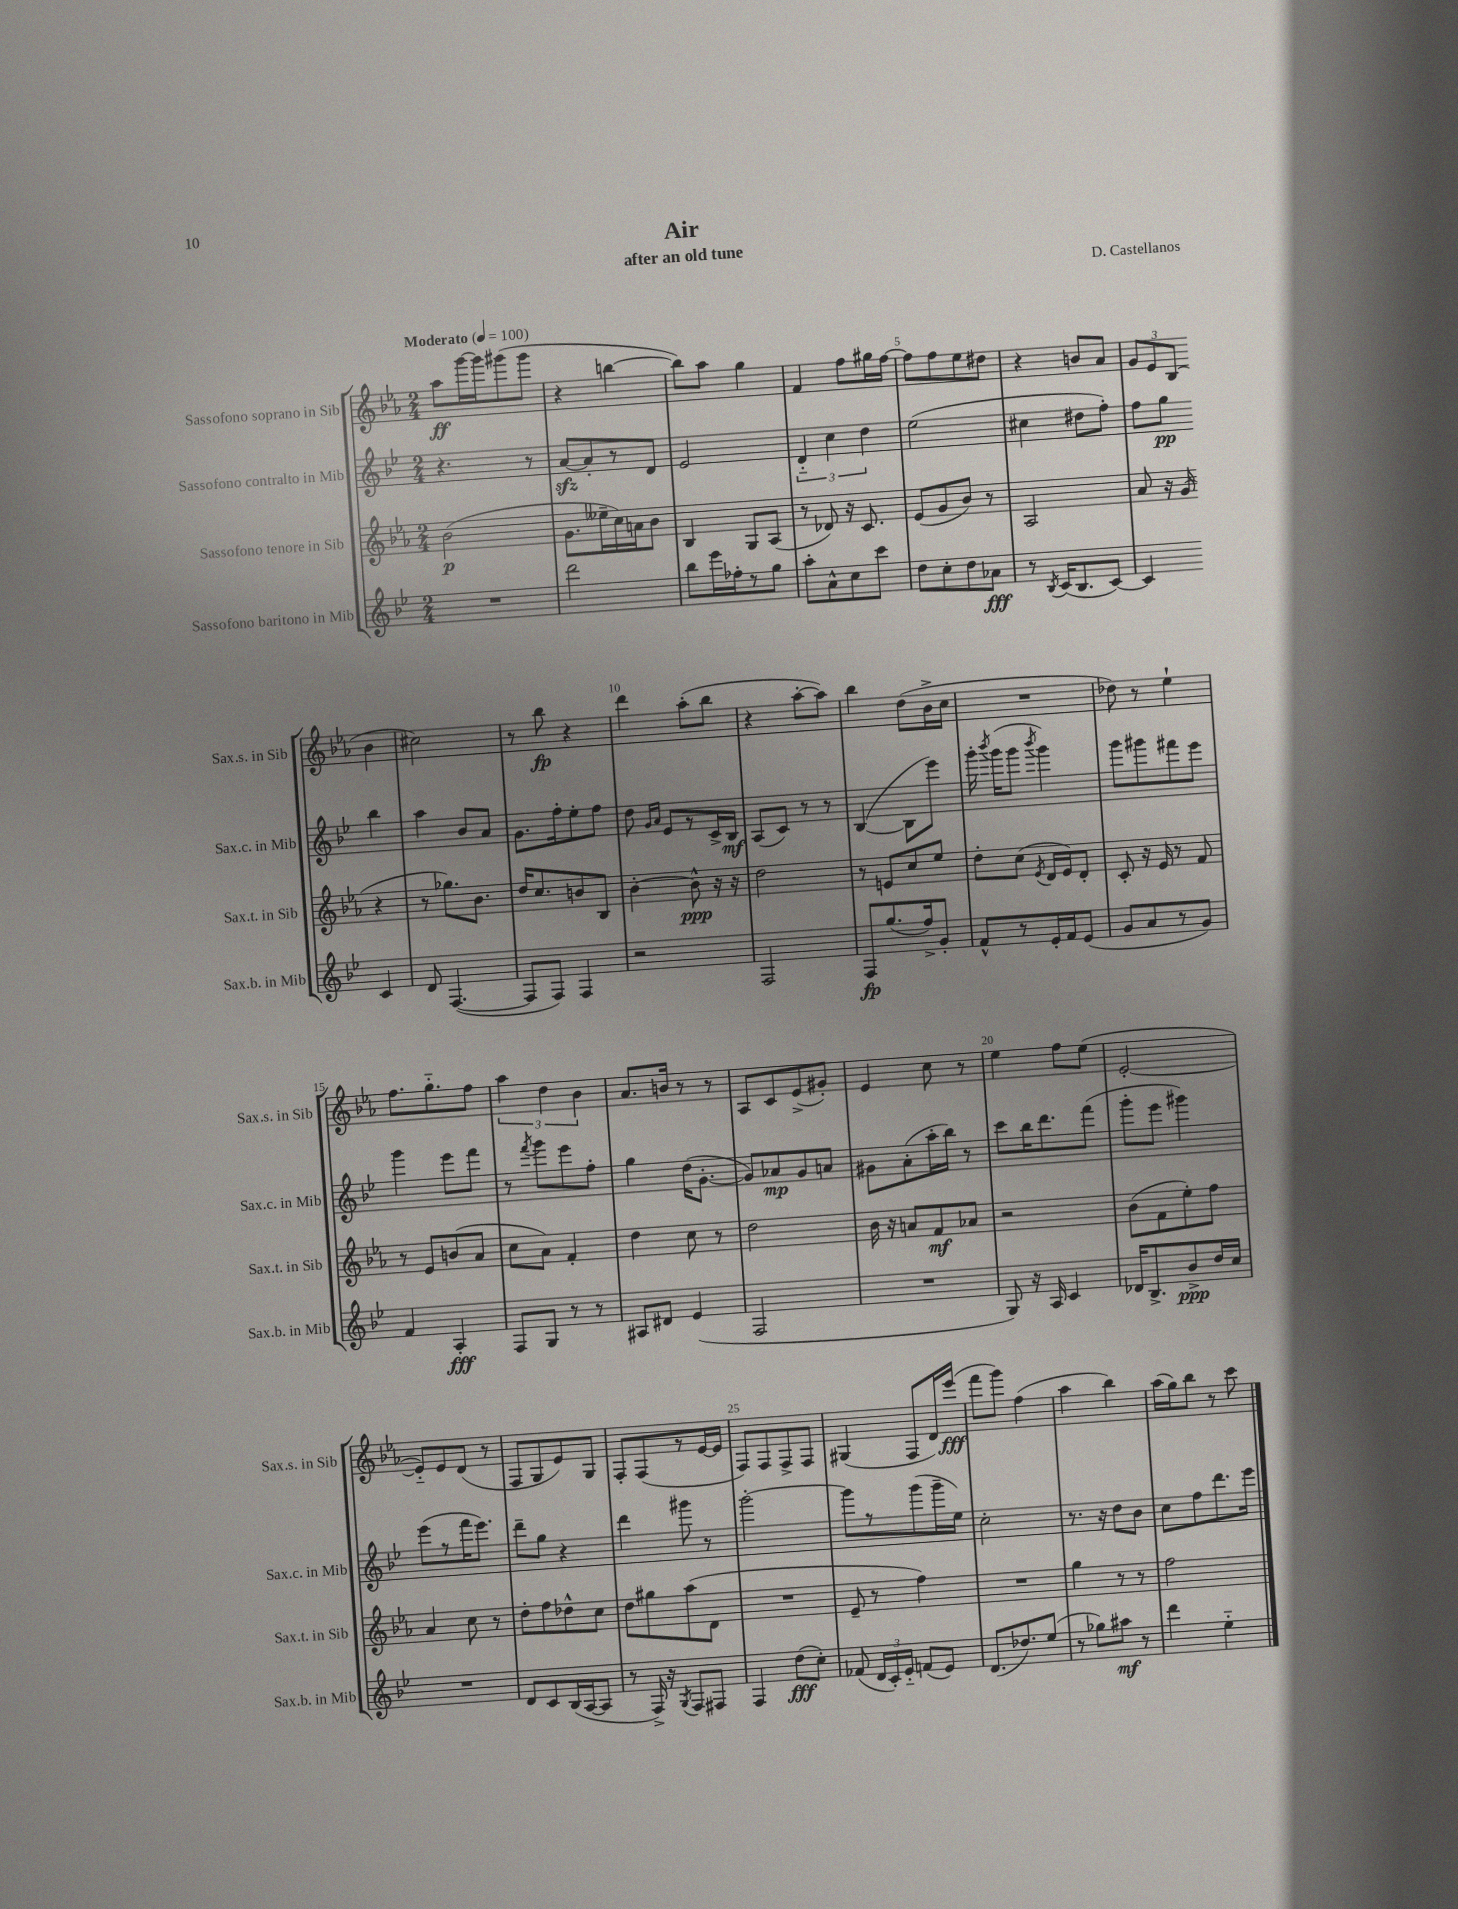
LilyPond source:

\header { title = "Air" composer = "D. Castellanos" subtitle = "after an old tune" }
<<
\new StaffGroup <<
\new Staff = "s0" \with { instrumentName = "Sassofono soprano in Sib" shortInstrumentName = "Sax.s. in Sib" } {
    \clef treble \key ees \major \numericTimeSignature \time 2/4 \tempo "Moderato" 4 = 100
    \autoBeamOff aes''8[\ff g'''16~ g'''16 gis'''8( gis'''8] |
    r4 b''4~ |
    b''8[) aes''8] g''4 |
    f'4 f''8[ gis''16 f''16]~ |
    f''8[ f''8 ees''8 dis''8] |
    r4 b'8[ aes'8] |
    \tuplet 3/2 { g'8[ ees'8 bes8]( } bes'4 |
    cis''2) |
    r8 bes''8\fp r4 |
    d'''4 aes''8[-.( bes''8] |
    r4 aes''8[~-. aes''8]) |
    bes''4 d''8[( bes'16-> c''16] |
    R2 |
    des''8) r8 ees''4-! |
    f''8.[ g''8.-_ f''8] |
    \tuplet 3/2 { aes''4 d''4 bes'4 } |
    aes'8.[ b'16] r8 r8 |
    aes8[ c'8 ees'8->( gis'8]-.) |
    ees'4 c''8 r8 |
    ees''4 f''8[ ees''8]( |
    ees'2~-. |
    ees'8[-_) ees'8 d'8]( r8 |
    f8[ g8 ees'8) g8] |
    f8[-. f8( r8 ees'16~ ees'16] |
    f8[) f8 f8-> f8] |
    gis4( f8[ d'16) ees'''16]\fff( |
    f'''8[ g'''8]) f''4( |
    aes''4 bes''4) |
    aes''16[( g''16) bes''8] r8 c'''8 \bar "|." |
}
\new Staff = "s1" \with { instrumentName = "Sassofono contralto in Mib" shortInstrumentName = "Sax.c. in Mib" } {
    \clef treble \key bes \major \numericTimeSignature \time 2/4
    \autoBeamOff r4. r8 |
    a'8[~\sfz a'8-. r8 d'8] |
    ees'2 |
    \tuplet 3/2 { d'4-_ c''4 d''4 } |
    ees''2( |
    cis''4 dis''8[ f''8]-.) |
    f''8[ g''8]\pp bes''4 |
    a''4 bes'8[ a'8] |
    g'8.[ f''16-. ees''8-. f''8] |
    d''8 \grace { g'16[ a'16] } ees'8[ r8 c'16-> bes16]\mf |
    a8[( c'8]) r8 r8 |
    bes4~( bes8[ ees'''8]) |
    g'''16-. \acciaccatura { bes'''8 } g'''16[( g'''8] \acciaccatura { bes'''8 } g'''4) |
    g'''8[ gis'''8 fis'''8 ees'''8] |
    g'''4 ees'''8[ f'''8] |
    r8 \acciaccatura { f'''8 } g'''8[ ees'''8 f''8]-. |
    g''4 d''16[( g'8.]~-. |
    g'8[) aes'8\mp g'8 a'8] |
    gis'8[ a'8-.( a''16-. bes''16]) r8 |
    c'''8[ bes''16 d'''8. f'''8]( |
    g'''8[-. ees'''8] gis'''4) |
    ees'''8[( r8 f'''16 ees'''8.]) |
    d'''8[-- g''8] r4 |
    d'''4 gis'''8 r8 |
    g'''2~-. |
    g'''8[ r8 g'''8( g'''16-- ees''16]) |
    c''2-. |
    r8. r16 d''8[ bes'8] |
    c''8[ f''8 d'''8. ees'''16] \bar "|." |
}
\new Staff = "s2" \with { instrumentName = "Sassofono tenore in Sib" shortInstrumentName = "Sax.t. in Sib" } {
    \clef treble \key ees \major \numericTimeSignature \time 2/4
    \autoBeamOff bes'2\p( |
    g'8.[ eeses''16-- c''16) a'16 bes'8] |
    bes4 g8[ aes8]( |
    r8 des'8) r16 c'8. |
    ees'8[( g'8 bes'8]) r8 |
    aes2 |
    aes'8 r16 g'16( r4 |
    r8 ges''8.[) bes'8.] |
    d''16[ c''8. b'8 bes8] |
    bes'4~-. bes'8-^\ppp r16 r16 |
    d''2 |
    r8 e'8[ c''8 ees''8] |
    d''8[-. c''8]( \acciaccatura { ees'8 } d'16[ ees'16) d'8]-. |
    c'8-. r16 ees'16 r8 f'8 |
    r8 ees'8[ b'8( aes'8] |
    c''8[ aes'8]) f'4-. |
    d''4 c''8 r8 |
    d''2 |
    bes'16 r16 a'8[ f'8\mf aes'8] |
    r2 |
    bes'8[( f'8 ees''8-.) f''8] |
    aes'4 c''8 r8 |
    d''8[-. f''8 des''8-^ c''8] |
    d''8[ gis''8 aes''8( d'8] |
    R2 |
    ees'8-- r8 f''4) |
    R2 |
    g''4 r8 r8 |
    f''2 \bar "|." |
}
\new Staff = "s3" \with { instrumentName = "Sassofono baritono in Mib" shortInstrumentName = "Sax.b. in Mib" } {
    \clef treble \key bes \major \numericTimeSignature \time 2/4
    \autoBeamOff R2 |
    d'''2 |
    bes''8[ ees'''16 fes''16-. r8 g''8] |
    a''8[-. a'8-^ c''8 c'''8] |
    d''8[ c''8-. d''8 aes'8]\fff |
    r8 \acciaccatura { bes8 } c'16[( bes8. c'8]~) |
    c'4 c'4 |
    d'8 f4.~( |
    f8[ f8]) f4 |
    r2 |
    f2 |
    f8[\fp g''8.( f''16->) g'8]-. |
    f'8[-^ r8 ees'16-. f'16 ees'8]( |
    g'8[ a'8 r8 g'8]) |
    f'4 a4-.\fff |
    f8[ g8] r8 r8 |
    ais8[ dis'8] ees'4( |
    f2 |
    R2 |
    g8) r16 a16 c'4 |
    des'16[ bes8.-> bes'8->\ppp d''16 c''16] |
    R2 |
    d'8[ c'8 bes16( a16~ a8] |
    r8 f16->) r16 \acciaccatura { g8 } f8[ fis8] |
    f4 d''8[\fff( c''8]-.) |
    fes'8( \tuplet 3/2 { d'16[ c'16-.) ees'16]-_ } f'8[( ees'8]) |
    d'8.[( des''8.) ees''8]( |
    r8 ges''8[) ais''8]\mf r8 |
    d'''4 ees''4-_ \bar "|." |
}
>>
>>
\layout { \context { \Score \override BarNumber.break-visibility = ##(#f #t #t) barNumberVisibility = #(every-nth-bar-number-visible 5) } }
